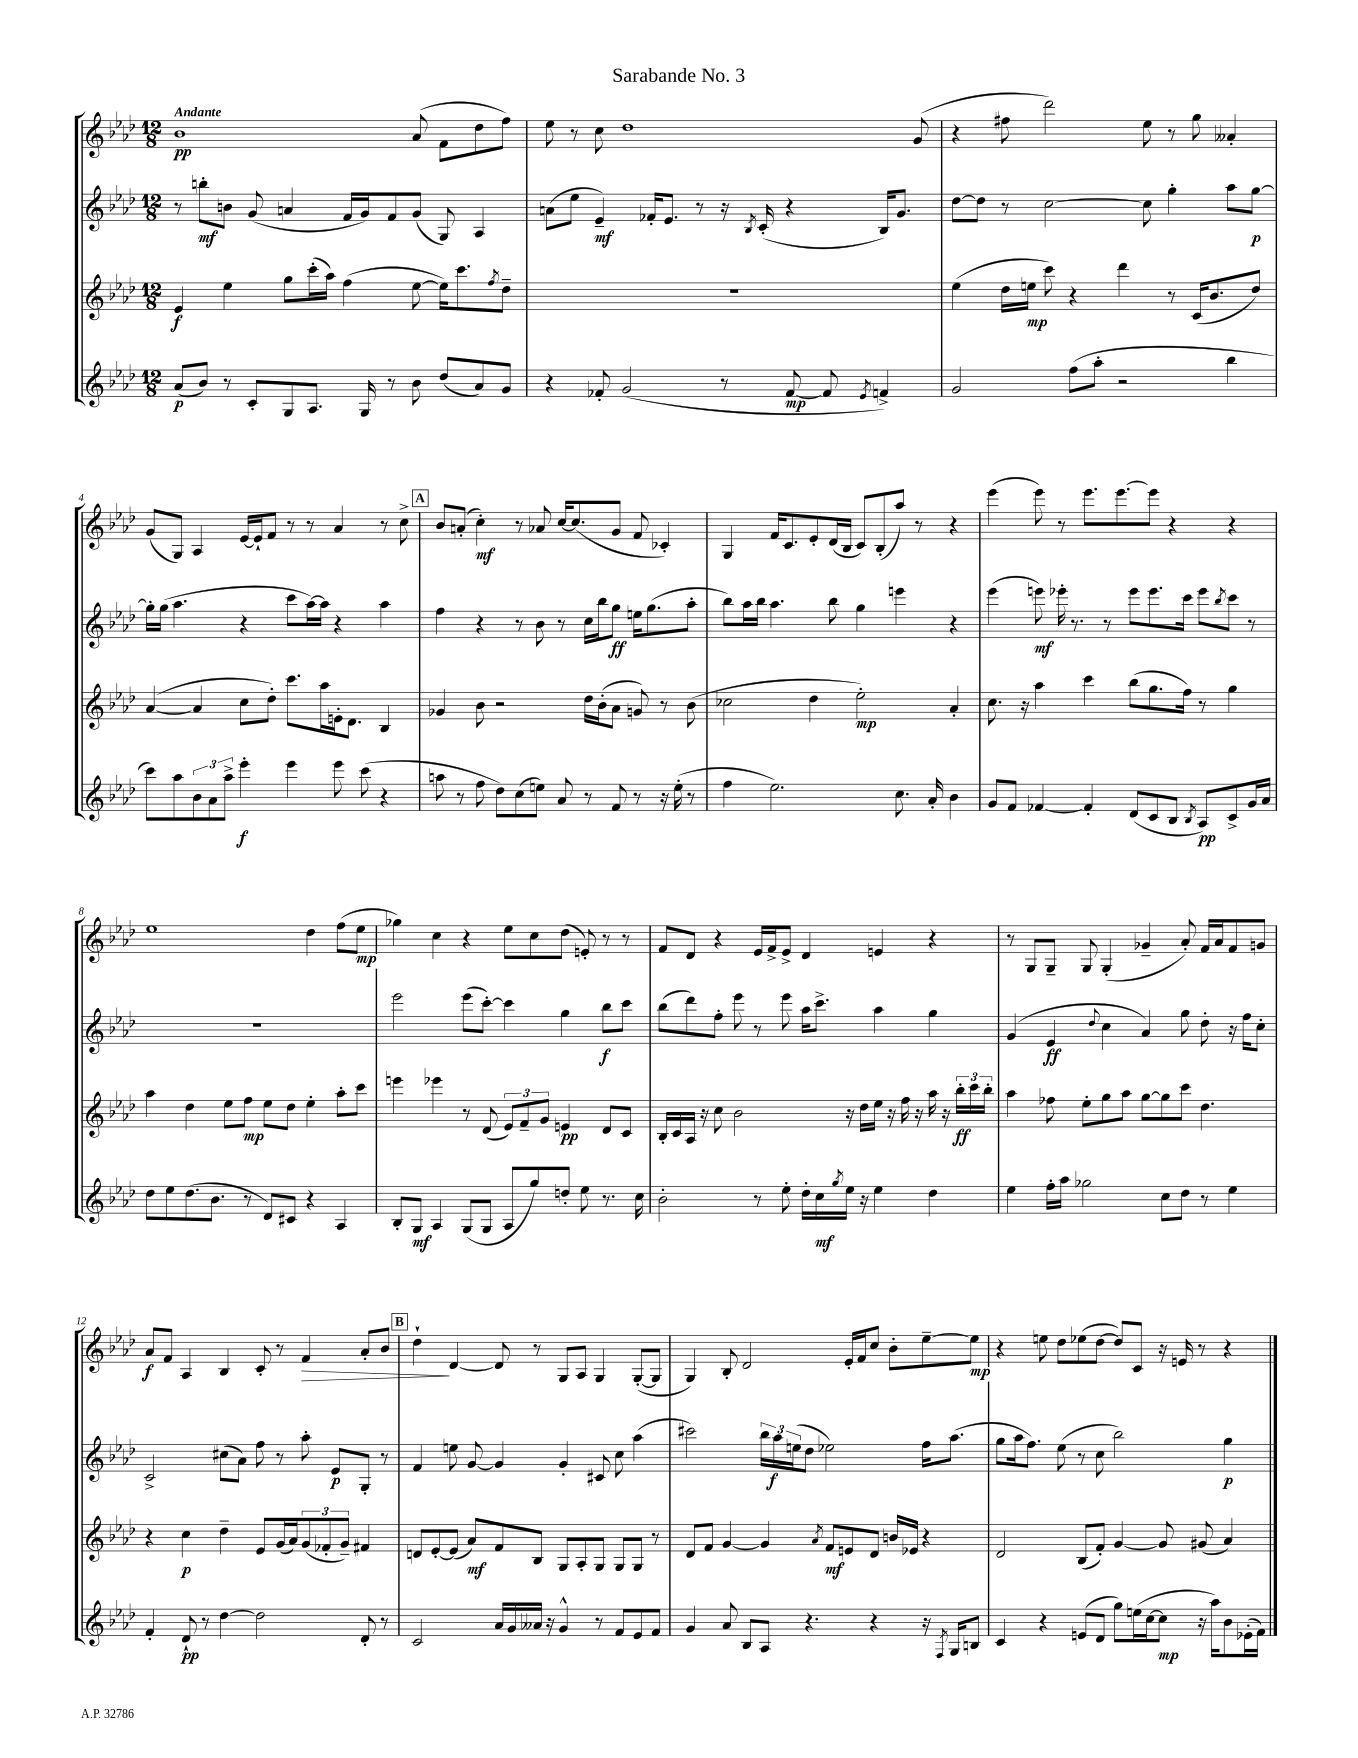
\header { title = "Sarabande No. 3" }
<<
\new StaffGroup <<
\new Staff = "s0" {
    \clef treble \key aes \major \numericTimeSignature \time 12/8 \tempo "Andante"
    bes'1\pp aes'8( f'8 des''8 f''8) |
    ees''8 r8 c''8 des''1 g'8( |
    r4 fis''8 des'''2) ees''8 r8 g''8 aeses'4-. |
    g'8( g8) aes4 ees'16~ ees'16-! f'8 r8 r8 aes'4 r8 c''8-> |
    \mark \markup { \box "A" } bes'8 a'8-.( c''4-.\mf) r8 aes'8 c''16~ c''8.( g'8 f'8 ces'4-.) |
    g4 f'16 c'8. ees'8-. des'16( bes16 c'8) bes8-.( aes''8) r8 r4 |
    ees'''4( ees'''8) r8 ees'''8. ees'''8.~ ees'''8 r4 r4 |
    ees''1 des''4 f''8( ees''8\mp |
    ges''4) c''4 r4 ees''8 c''8 des''8( e'8-.) r8 r8 |
    f'8 des'8 r4 ees'16 f'16-> ees'8-> des'4 e'4 r4 |
    r8 g8 g8-- g8 g4-.( ges'4-- aes'8-.) f'16 aes'16 f'8 g'8 |
    aes'8\f f'8 aes4 bes4 c'8-. r8 f'4\> aes'8-. bes'8 |
    \mark \markup { \box "B" } des''4-!\! des'4~ des'8 r8 g8 aes8 g4 g8~-.( g8 |
    g4) bes8-. des'2 ees'16-. f'16 c''8 bes'8-. ees''8~-- ees''8\mp |
    r4 e''8 des''8 ees''8( des''8~ des''8) c'8 r16 e'16 r8 r4 \bar "|." |
}
\new Staff = "s1" {
    \clef treble \key aes \major \numericTimeSignature \time 12/8
    r8 b''8-.\mf b'8 g'8( a'4 f'16 g'16) f'8 g'8( g8) aes4 |
    a'8( ees''8 ees'4--\mf) fes'16-. ees'8. r8 r16 \acciaccatura { bes8 } c'16-.( r4 bes16) g'8. |
    des''8~ des''8 r8 c''2~ c''8 g''4-. aes''8 g''8~\p |
    g''16-. g''16( aes''4. r4 c'''8 aes''16~) aes''16 r4 aes''4 |
    \mark \markup { \box "A" } f''4 r4 r8 bes'8 r8 c''16 bes''16 g''8\ff e''16 g''8.( aes''8-. |
    bes''8) aes''16 bes''16 aes''4. bes''8 g''4 e'''4 r4 |
    ees'''4( e'''8\mf) ees'''16-. r8. r8 ees'''8 ees'''8. c'''16 ees'''8 \acciaccatura { bes''8 } c'''8 r8 |
    R1. |
    ees'''2 ees'''8( c'''8~-.) c'''4 g''4 bes''8\f c'''8 |
    bes''8( des'''8) f''8-. ees'''8 r8 ees'''8 aes''16 c'''8.-> aes''4 g''4 |
    g'4( ees'4\ff \appoggiatura { des''8 } c''4 aes'4) g''8 des''8-. r16 f''16 c''8-. |
    c'2-> cis''8( aes'8) f''8 r8 aes''8-. ees'8\p g8-. r8 |
    \mark \markup { \box "B" } f'4 e''8 g'8~ g'4 g'4-. cis'8 c''8 aes''4( |
    cis'''2) \tuplet 3/2 { bes''16 aes''16\f e''16( } des''8 ees''2) f''16 aes''8.( |
    g''8 aes''16 f''8.) ees''8( r8 c''8 bes''2) g''4\p \bar "|." |
}
\new Staff = "s2" {
    \clef treble \key aes \major \numericTimeSignature \time 12/8
    ees'4\f ees''4 g''8 c'''16-.( aes''16) f''4( ees''8~ ees''16) c'''8. \acciaccatura { f''8 } des''8-- |
    R1. |
    ees''4( des''16 e''16\mp c'''8) r4 des'''4 r8 c'16( bes'8. des''8) |
    aes'4~( aes'4 c''8 des''8-.) c'''8. aes''16 e'16-. des'8. bes4 |
    \mark \markup { \box "A" } ges'4 bes'8 r2 des''16 bes'16-.( aes'8 g'8) r8 bes'8( |
    ces''2 des''4 ees''2-.\mp) aes'4-. |
    c''8. r16 aes''4 c'''4 bes''8( g''8. f''16) r8 g''4 |
    aes''4 des''4 ees''8 f''8\mp ees''8 des''8 ees''4-. aes''8-. c'''8 |
    e'''4 ees'''4 r8 des'8( \tuplet 3/2 { ees'8) f'8-- g'8 } e'4\pp des'8 c'8 |
    bes16-. c'16 aes16 r16 c''8 bes'2 r16 des''16 ees''16 r16 f''16 r16 aes''16 r16 \tuplet 3/2 { bes''16-.\ff c'''16 bes''16-. } |
    aes''4 fes''8 ees''8-. g''8 aes''8 g''8~ g''8 c'''8 des''4. |
    r4 c''4\p des''4-- ees'8 g'16( aes'16) \tuplet 3/2 { g'8( fes'8-. g'8--) } fis'4 |
    \mark \markup { \box "B" } d'8 ees'8~-. ees'8( aes'8\mf) f'8 bes8 g8 aes8-. g8 g8 g8 r8 |
    des'8 f'8 g'4~ g'4 \acciaccatura { aes'8 } f'8\mf e'8 des'8 b'16 ees'16 r4 |
    des'2 bes8( f'8-.) g'4~ g'8 gis'8( aes'4) \bar "|." |
}
\new Staff = "s3" {
    \clef treble \key aes \major \numericTimeSignature \time 12/8
    aes'8\p( bes'8) r8 c'8-. g8 aes8. g16 r8 bes'8 des''8( aes'8) g'8 |
    r4 fes'8-. g'2( r8 fes'8~\mp fes'8 \acciaccatura { ees'8 } f'4->) |
    g'2 f''8( aes''8-. r2 bes''4 |
    c'''8) aes''8 \tuplet 3/2 { bes'8 aes'8 aes''8-> } ees'''4-.\f ees'''4 ees'''8 c'''8( r4 |
    \mark \markup { \box "A" } a''8 r8 f''8 des''8) c''8( e''8) aes'8 r8 f'8 r8 r16 e''16-.( r8 |
    f''4 ees''2.) c''8. aes'16-. bes'4 |
    g'8 f'8 fes'4~ fes'4-. des'8( c'8 bes8 \acciaccatura { bes8 } aes8\pp) c'8-> g'16 aes'16 |
    des''8 ees''8 des''8.( bes'8. r8 des'8) cis'8 r4 aes4 |
    bes8-. g8\mf aes4 g8( g8 aes8 g''8) d''8-. ees''8 r8. c''16 |
    bes'2-. r8 ees''8-. des''16-. c''16\mf \acciaccatura { g''8 } ees''16 r16 ees''4 des''4 |
    ees''4 f''16-. aes''16 ges''2 c''8 des''8 r8 ees''4 |
    f'4-. des'8-!\pp r8 des''4~ des''2 des'8-. r8 |
    \mark \markup { \box "B" } c'2 aes'16 g'16 aeses'16 r16 g'4-^ r8 f'8 ees'8 f'8 |
    g'4 aes'8 bes8 aes8 r4. r4 r16 \acciaccatura { f8 } g16 b8 |
    c'4 r4 e'8( des'8 g''8) e''16( c''16~ c''8\mp r16 aes''16) bes'8 ees'16-.( f'16) \bar "|." |
}
>>
>>
